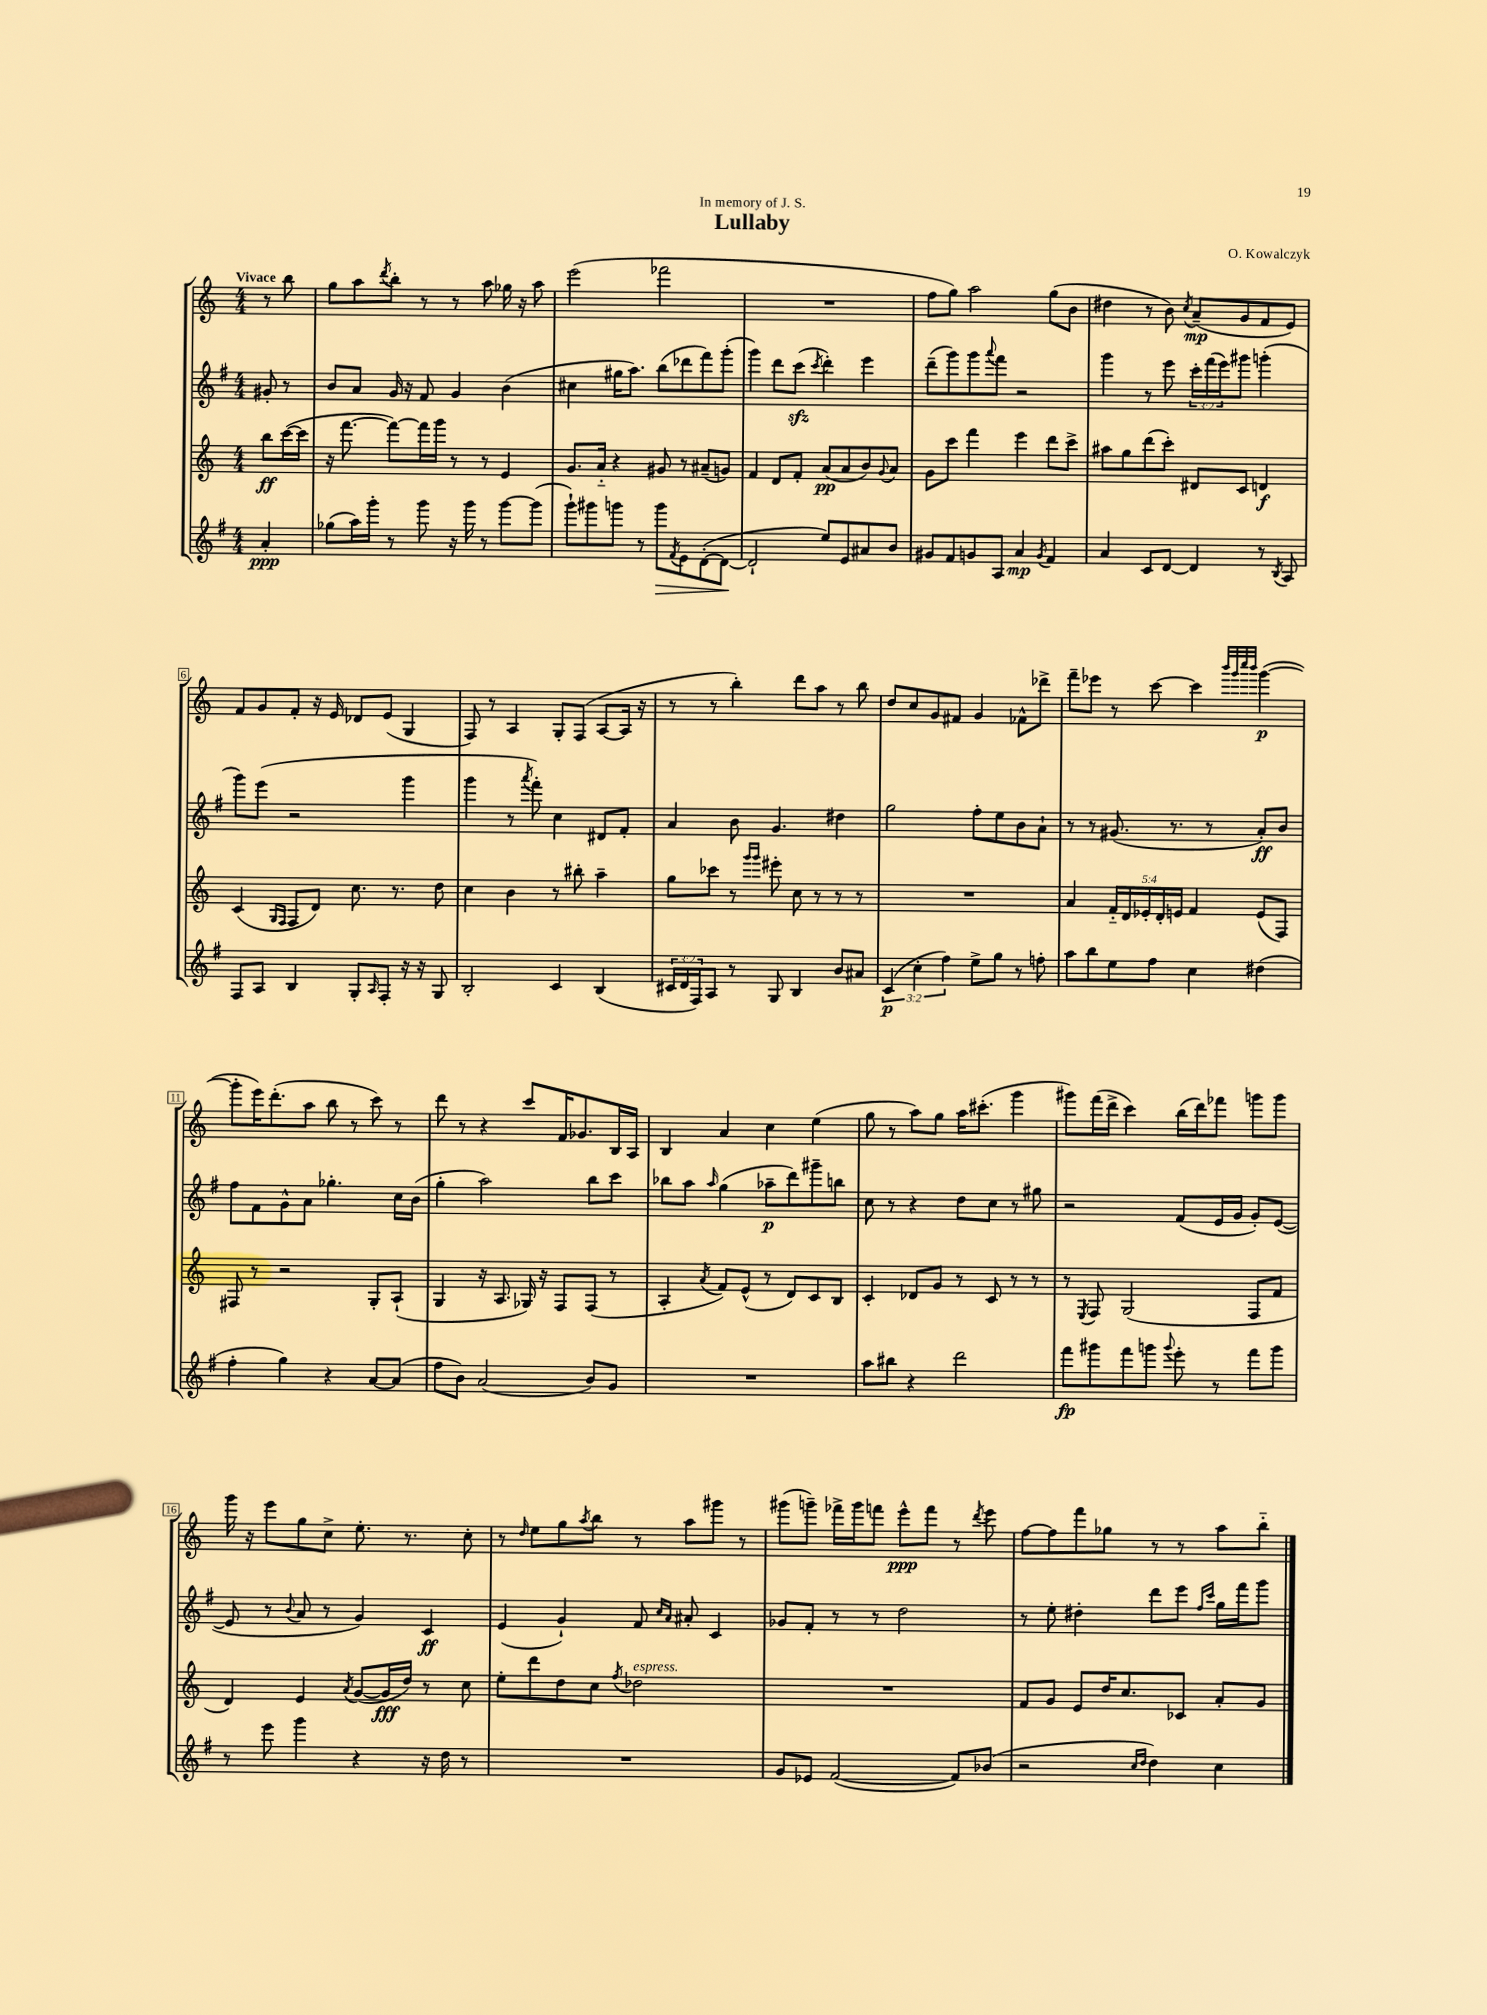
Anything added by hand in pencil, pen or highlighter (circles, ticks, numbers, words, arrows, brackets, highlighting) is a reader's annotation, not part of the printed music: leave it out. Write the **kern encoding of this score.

**kern	**dynam	**kern	**dynam	**kern	**dynam	**kern	**dynam
*part4	*part4	*part3	*part3	*part2	*part2	*part1	*part1
*staff4	*staff4	*staff3	*staff3	*staff2	*staff2	*staff1	*staff1
*clefG2	*	*clefG2	*	*clefG2	*	*clefG2	*
*k[f#]	*	*k[]	*	*k[f#]	*	*k[]	*
*M4/4	*	*M4/4	*	*M4/4	*	*M4/4	*
=	=	=	=	=	=	=	=
!	!	!	!	!	!	!LO:TX:a:B:t=Vivace	!
4a'/	ppp	8bb\L	ff	8g#X'/	.	8r	.
.	.	([16ccc\L	.	8r	.	8bb\	.
.	.	16ccc\JJ]	.	.	.	.	.
=1	=1	=1	=1	=1	=1	=1	=1
(8gg-X\L	.	16r	.	8b/L	.	8gg\L	.
.	.	[8.fff\	.	.	.	.	.
16aa\L)	.	.	.	8a/J	.	8aa\	.
16ggg'\JJ	.	.	.	.	.	.	.
.	.	.	.	.	.	8qddd/	.
8r	.	8fff\L_)	.	16g/	.	8bb'\J	.
.	.	.	.	16r	.	.	.
8ggg\	.	16fff\L]	.	8f#/	.	8r	.
.	.	16ggg\JJ	.	.	.	.	.
16r	.	8r	.	4g/	.	8r	.
16ggg\	.	.	.	.	.	.	.
8r	.	8r	.	.	.	8aa\	.
[8ggg\L	.	4e/	.	(4b\	.	16gg-X\	.
.	.	.	.	.	.	16r	.
(8ggg\J]	.	.	.	.	.	8aa\	.
=2	=2	=2	=2	=2	=2	=2	=2
8ggg`\L)	.	8.g/L	.	4cc#X\	.	(2eee\	.
8ggg#X\	.	.	.	.	.	.	.
.	.	16a/Jk	.	.	.	.	.
8gggn\J	.	4r	.	16gg#X\KL	.	.	.
.	.	.	.	8.aa\J)	.	.	.
8r	.	.	.	.	.	.	.
!	!LO:HP:b	!	!	!	!	!	!
8ggg\L	>	8g#X/	.	(8bb\L	.	2fff-X\	.
8qf#/	.	.	.	.	.	.	.
8e\	.	8r	.	8ddd-X\	.	.	.
([8d'\	.	(8a#X~/L	.	8fff#\)	.	.	.
8d\J_	.	8gn/J)	.	(8ggg'\J	.	.	.
.	]	.	.	.	.	.	.
=3	=3	=3	=3	=3	=3	=3	=3
2d`/]	.	4f/	.	4ggg\)	.	1r	.
.	.	8d/L	.	8ddd\L	.	.	.
.	.	8f'/J	.	(8ccczz\J	.	.	.
.	.	.	.	8qccc/	.	.	.
8ee/L)	.	(8a/L	pp	4ddd'\)	.	.	.
8e/	.	8a/	.	.	.	.	.
8a#X/	.	8b/)	.	4eee\	.	.	.
.	.	8qqg/	.	.	.	.	.
8b/J	.	8a/J	.	.	.	.	.
=4	=4	=4	=4	=4	=4	=4	=4
8g#X/L	.	8g\L	.	(8ddd~\L	.	8ff\L	.
8f#/	.	8ccc\J	.	8ggg\)	.	8gg\J)	.
8gn/	.	4fff\	.	8ggg\	.	2aa\	.
.	.	.	.	8qqaaa/	.	.	.
8A/J	.	.	.	8fff#\J	.	.	.
4a/	mp	4eee\	.	2r	.	.	.
8qg/	.	.	.	.	.	.	.
4f#/	.	8ddd\L	.	.	.	(8gg\L	.
.	.	8ccc^\J	.	.	.	8b\J	.
=5	=5	=5	=5	=5	=5	=5	=5
4a/	.	8aa#X\L	.	4ggg\	.	4dd#X\	.
.	.	8gg\	.	.	.	.	.
8c/L	.	(8ddd\	.	8r	.	8r	.
[8d/J	.	8ccc'\J)	.	8eee\	.	8b\)	.
.	.	.	.	.	.	8qcc/	.
4d/]	.	8d#X/L	.	24ccc'\LL	.	(8a~/L	mp
.	.	.	.	(24fff#\	.	.	.
.	.	.	.	24eee\J)	.	.	.
.	.	8c/J	.	8ggg#X\J	.	8g/	.
8r	.	4dn/	f	(4gggn'\	.	8f/	.
8qB/	.	.	.	.	.	.	.
8A/	.	.	.	.	.	8e/J)	.
!!LO:LB:g=z
=6	=6	=6	=6	=6	=6	=6	=6
8F#/L	.	(4c/	.	8ggg\L)	.	8f/L	.
8A/J	.	.	.	(8eee\J	.	8g/	.
.	.	16qqG/LL	.	.	.	.	.
.	.	16qqF/JJ	.	.	.	.	.
4B/	.	8F/L	.	2r	.	8f'/J	.
.	.	8d/J)	.	.	.	16r	.
.	.	.	.	.	.	16e/	.
8G'/L	.	8.cc\	.	.	.	8d-X/L	.
16qqA/	.	.	.	.	.	.	.
8F#'/J	.	.	.	.	.	(8e/J	.
.	.	8.r	.	.	.	.	.
16r	.	.	.	4ggg\	.	4G/	.
16r	.	.	.	.	.	.	.
8G/	.	8dd\	.	.	.	.	.
=7	=7	=7	=7	=7	=7	=7	=7
2B'/	.	4cc\	.	4ggg\	.	8F/)	.
.	.	.	.	.	.	8r	.
.	.	4b\	.	8r	.	4A/	.
.	.	.	.	8qaaa/	.	.	.
.	.	.	.	8fff#'\)	.	.	.
4c/	.	8r	.	4cc\	.	8G'/L	.
.	.	8bb#X'\	.	.	.	(8F/J	.
(4B/	.	4aa~\	.	8d#X/L	.	[8A/L	.
.	.	.	.	8f#'/J	.	16A/Jk]	.
.	.	.	.	.	.	16r	.
=8	=8	=8	=8	=8	=8	=8	=8
24c#X/LL	.	8gg\L	.	4a/	.	8r	.
24d/	.	.	.	.	.	.	.
24F#/J)	.	.	.	.	.	.	.
8A/J	.	8ccc-X\J	.	.	.	8r	.
8r	.	8r	.	8b\	.	4bb'\)	.
.	.	16qqggg/LL	.	.	.	.	.
.	.	16qqggg/JJ	.	.	.	.	.
8G/	.	8eee#X'\	.	4.g/	.	.	.
4B/	.	8cc\	.	.	.	8ddd\L	.
.	.	8r	.	.	.	8aa\J	.
8b/L	.	8r	.	4dd#X\	.	8r	.
8a#X/J	.	8r	.	.	.	8bb\	.
=9	=9	=9	=9	=9	=9	=9	=9
(6c/	p	1r	.	2gg\	.	8dd/L	.
.	.	.	.	.	.	8cc/	.
6cc'\	.	.	.	.	.	.	.
.	.	.	.	.	.	8g/	.
6ff#\)	.	.	.	.	.	.	.
.	.	.	.	.	.	8f#X/J	.
8ee^\L	.	.	.	8ff#'\L	.	4g/	.
8gg\J	.	.	.	8ee\	.	.	.
8r	.	.	.	8b\	.	8f-X^^\L	.
8ffn'\	.	.	.	8a`\J	.	8ddd-X^\J	.
=10	=10	=10	=10	=10	=10	=10	=10
8aa\L	.	4a/	.	8r	.	8fff~\L	.
8bb\	.	.	.	8r	.	8eee-X\J	.
8ee\	.	20f/LL	.	(8.g#X/	.	8r	.
.	.	20d/	.	.	.	.	.
.	.	20e-X'/	.	.	.	.	.
8ff#\J	.	.	.	.	.	[8ccc\	.
.	.	20d'/	.	.	.	.	.
.	.	.	.	8.r	.	.	.
.	.	20en/JJ	.	.	.	.	.
4cc\	.	4f/	.	.	.	4ccc\]	.
.	.	.	.	8r	.	.	.
.	.	.	.	.	.	32qqbbb/LLL	.
.	.	.	.	.	.	32qqggg/	.
.	.	.	.	.	.	32qqcccc/	.
.	.	.	.	.	.	32qqbbb/JJJ	.
(4dd#X\	.	(8e/L	.	8a'/L)	ff	([4ggg\	p
.	.	8F/J)	.	8b/J	.	.	.
!!LO:LB:g=z
=11	=11	=11	=11	=11	=11	=11	=11
4ff#'\	.	8F#X/	.	8ff#\L	.	8ggg'\L]	.
.	.	8r	.	8f#\	.	16eee\K)	.
.	.	.	.	.	.	(8.ddd'\	.
4gg\)	.	2r	.	8g^^\	.	.	.
.	.	.	.	8a\J	.	8aa\J	.
4r	.	.	.	4.gg-X'\	.	8bb\	.
.	.	.	.	.	.	8r	.
[8a/L	.	8G'/L	.	.	.	8ccc\)	.
(8a/J]	.	(8A`/J	.	16cc\LL	.	8r	.
.	.	.	.	(16b\JJ	.	.	.
=12	=12	=12	=12	=12	=12	=12	=12
8ff#\L	.	4G/	.	4gg'\	.	8ddd\	.
8b\J)	.	.	.	.	.	8r	.
(2a/	.	16r	.	2aa\)	.	4r	.
.	.	8.A/	.	.	.	.	.
.	.	16G-X/)	.	.	.	8ccc/L	.
.	.	16r	.	.	.	.	.
.	.	8F/L	.	.	.	16f/K	.
.	.	.	.	.	.	8.g-X/	.
8b/L)	.	(8F/J	.	8bb\L	.	.	.
8g/J	.	8r	.	8ccc\J	.	16B/L	.
.	.	.	.	.	.	16A/JJ	.
=13	=13	=13	=13	=13	=13	=13	=13
1r	.	4A'/	.	8bb-X\L	.	4B/	.
.	.	.	.	8aa\J	.	.	.
.	.	8qa/	.	16qqaa/	.	.	.
.	.	8f/L)	.	(4gg\	.	4a/	.
.	.	(8e^^/J	.	.	.	.	.
.	.	8r	.	8aa-X~\L	p	4cc\	.
.	.	8d/L)	.	8ddd\)	.	.	.
.	.	8c/	.	8ggg#X~\	.	(4ee\	.
.	.	8B/J	.	8bbn\J	.	.	.
=14	=14	=14	=14	=14	=14	=14	=14
8aa\L	.	4c'/	.	8cc\	.	8gg\	.
8bb#X\J	.	.	.	8r	.	8r	.
4r	.	8d-X/L	.	4r	.	8aa\L)	.
.	.	8g/J	.	.	.	8gg\J	.
2ddd\	.	8r	.	8dd\L	.	16aa\KL	.
.	.	.	.	.	.	(8.ccc#X'\J	.
.	.	8c/	.	8cc\J	.	.	.
.	.	8r	.	8r	.	4ggg\	.
.	.	8r	.	8gg#X\	.	.	.
=15	=15	=15	=15	=15	=15	=15	=15
8fff#\L	fp	8r	.	2r	.	8ggg#X\L)	.
.	.	8qE/	.	.	.	.	.
8ggg#X\	.	8F/	.	.	.	(16fff\L	.
.	.	.	.	.	.	16ddd^\JJ	.
8fff#\	.	(2G/	.	.	.	4ccc\)	.
8gggn\J	.	.	.	.	.	.	.
8qqggg/	.	.	.	.	.	.	.
8eee'\	.	.	.	(8f#/L	.	(16bb\LL	.
.	.	.	.	.	.	16ddd\J)	.
8r	.	.	.	16e/L	.	8fff-X\J	.
.	.	.	.	16g/JJ	.	.	.
8fff#\L	.	8F/L	.	8g'/L)	.	8gggn\L	.
8ggg\J	.	8f/J	.	([8e/J	.	8ggg\J	.
!!LO:LB:g=z
=16	=16	=16	=16	=16	=16	=16	=16
8r	.	4d/)	.	8e/]	.	16ggg\	.
.	.	.	.	.	.	16r	.
8eee\	.	.	.	8r	.	8eee\L	.
.	.	.	.	8qqb/	.	.	.
4ggg\	.	4e/	.	8a/	.	8gg\	.
.	.	.	.	8r	.	8cc^\J	.
.	.	8qa/	.	.	.	.	.
4r	.	([8g/L	.	4g/)	.	8.ee'\	.
.	.	16g/L]	fff	.	.	.	.
.	.	16dd/JJ)	.	.	.	8.r	.
16r	.	8r	.	4c/	ff	.	.
16dd\	.	.	.	.	.	.	.
8r	.	8cc\	.	.	.	8cc'\	.
=17	=17	=17	=17	=17	=17	=17	=17
1r	.	8ee'\L	.	(4e/	.	8r	.
.	.	.	.	.	.	16qqdd/	.
.	.	8ddd\	.	.	.	8ee\L	.
.	.	8dd\	.	4g`/)	.	8gg\	.
.	.	.	.	.	.	8qaa/	.
.	.	8cc\J	.	.	.	8bb\J	.
.	.	8qff/	.	.	.	.	.
!	!	!LO:TX:a:i:t=espress.	!	!	!	!	!
.	.	2dd-X\	.	8f#/	.	8r	.
.	.	.	.	16qqcc/LL	.	.	.
.	.	.	.	16qqa/JJ	.	.	.
.	.	.	.	8a#X'/	.	8aa\L	.
.	.	.	.	4c/	.	8ggg#X\J	.
.	.	.	.	.	.	8r	.
=18	=18	=18	=18	=18	=18	=18	=18
8g/L	.	1r	.	8g-X/L	.	(8ggg#X\L	.
8e-X/J	.	.	.	8f#'/J	.	8gggn~\J)	.
([2f#/	.	.	.	8r	.	16fff-X^\LL	.
.	.	.	.	.	.	16ggg\J	.
.	.	.	.	8r	.	8fffn\J	.
.	.	.	.	2dd\	.	8eee^^\L	ppp
.	.	.	.	.	.	8fff\J	.
8f#/L])	.	.	.	.	.	8r	.
.	.	.	.	.	.	8qddd/	.
(8b-X/J	.	.	.	.	.	8eee\	.
=19	=19	=19	=19	=19	=19	=19	=19
2r	.	8f/L	.	8r	.	[8ff\L	.
.	.	8g/J	.	8ee'\	.	8ff\]	.
.	.	8e/L	.	4dd#X'\	.	8fff\	.
.	.	16dd/K	.	.	.	8gg-X\J	.
.	.	8.cc/	.	.	.	.	.
16qqcc/LL	.	.	.	.	.	.	.
16qqdd/JJ	.	.	.	.	.	.	.
4dd\)	.	.	.	8ddd\L	.	8r	.
.	.	8c-X/J	.	8eee\J	.	8r	.
.	.	.	.	16qqff#/LL	.	.	.
.	.	.	.	16qqccc/JJ	.	.	.
4cc\	.	8a'/L	.	16gg\LL	.	8aa\L	.
.	.	.	.	16fff#\J	.	.	.
.	.	8g/J	.	8ggg\J	.	8bb\J	.
==	==	==	==	==	==	==	==
*-	*-	*-	*-	*-	*-	*-	*-
